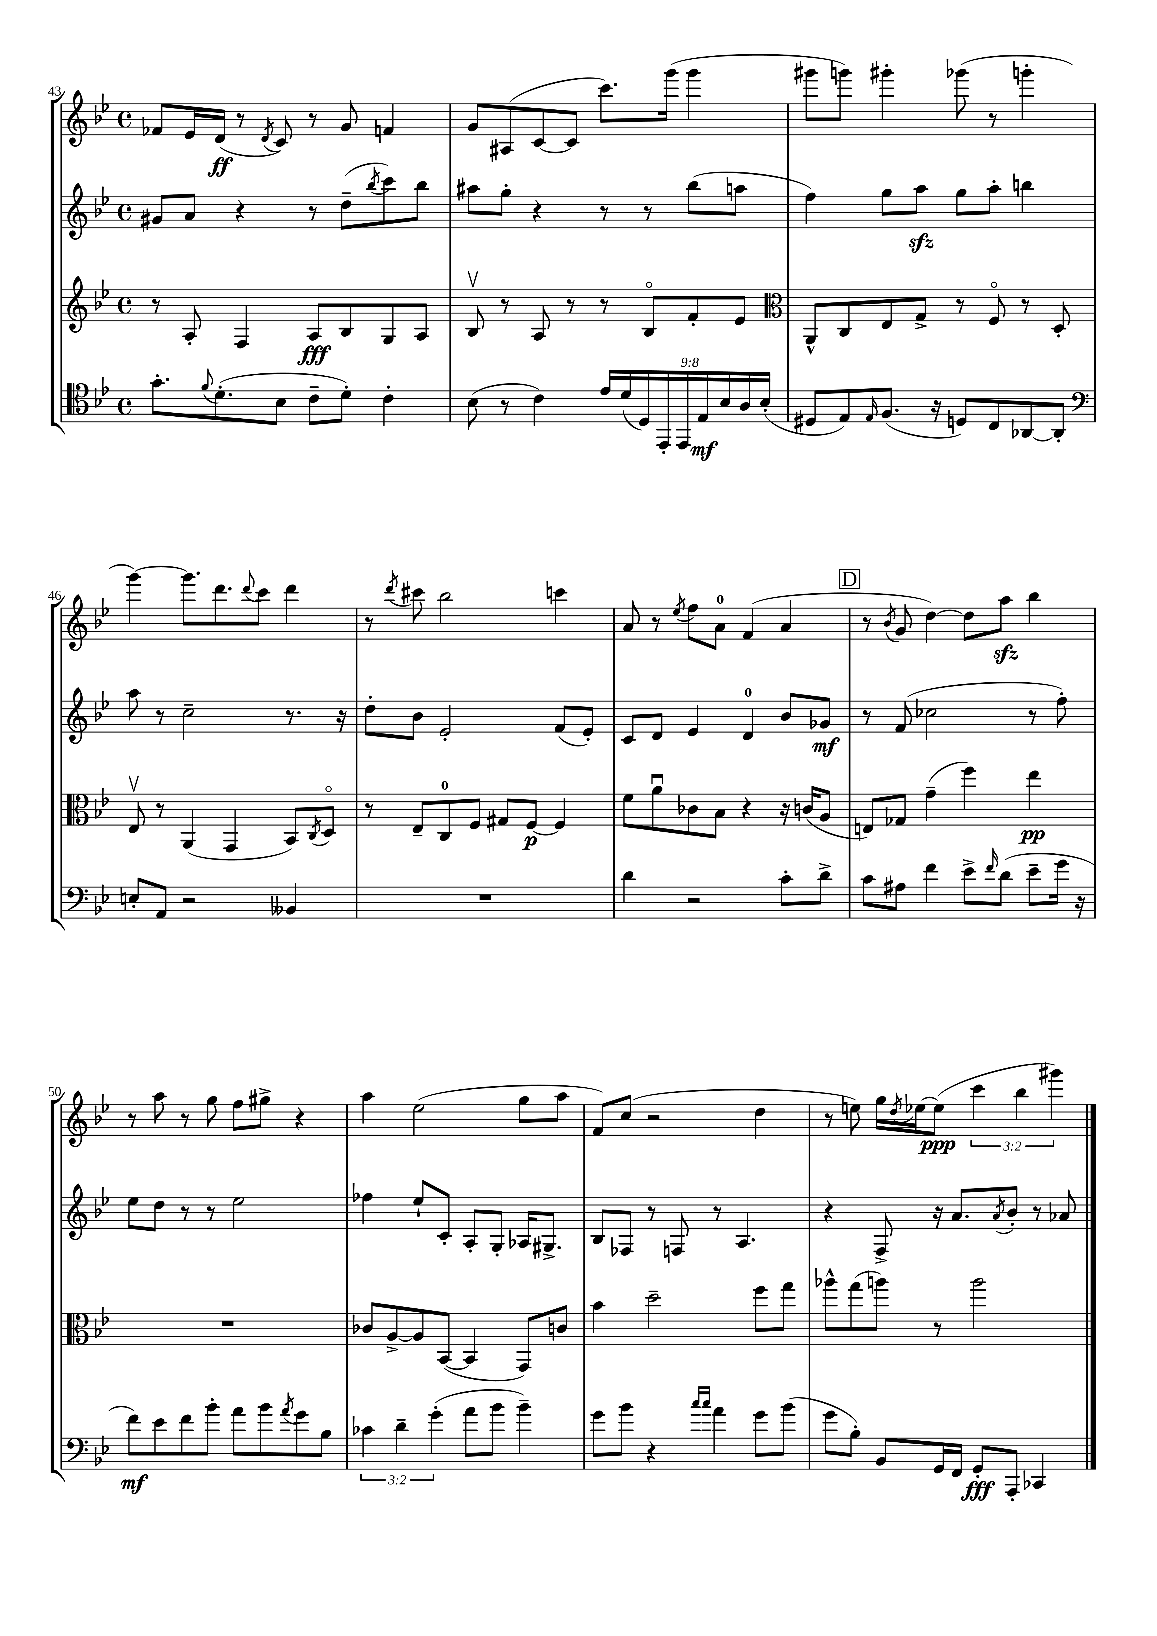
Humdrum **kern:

**kern	**dynam	**kern	**dynam	**kern	**dynam	**kern	**dynam
*part4	*part4	*part3	*part3	*part2	*part2	*part1	*part1
*staff4	*staff4	*staff3	*staff3	*staff2	*staff2	*staff1	*staff1
*clefC4	*	*clefG2	*	*clefG2	*	*clefG2	*
*k[b-e-]	*	*k[b-e-]	*	*k[b-e-]	*	*k[b-e-]	*
*M4/4	*	*M4/4	*	*M4/4	*	*M4/4	*
*met(c)	*	*met(c)	*	*met(c)	*	*met(c)	*
=43	=43	=43	=43	=43	=43	=43	=43
8.g'\L	.	8r	.	8g#X/L	.	8f-X/L	.
.	.	8A'/	.	8a/J	.	16e-/L	.
8qqf/	.	.	.	.	.	.	.
(8.d'\	.	.	.	.	.	(16d/JJ	ff
.	.	4F/	.	4r	.	8r	.
.	.	.	.	.	.	8qd/	.
8B-\J	.	.	.	.	.	8c/)	.
8c~\L	.	8A/L	fff	8r	.	8r	.
8d'\J)	.	8B-/	.	(8dd~\L	.	8g/	.
.	.	.	.	8qbb-/	.	.	.
4c'\	.	8G/	.	8ccc\)	.	4fn/	.
.	.	8A/J	.	8bb-\J	.	.	.
=44	=44	=44	=44	=44	=44	=44	=44
(8B-\	.	8B-v/	.	8aa#X\L	.	8g/L	.
8r	.	8r	.	8gg'\J	.	(8A#X/	.
4c\)	.	8A/	.	4r	.	[8c/	.
.	.	8r	.	.	.	8c/J]	.
18e-/LL	.	8r	.	8r	.	8.ccc\L)	.
(18d/	.	.	.	.	.	.	.
18D/)	.	.	.	.	.	.	.
.	.	8B-/L	.	8r	.	.	.
18EE-'/	.	.	.	.	.	.	.
.	.	.	.	.	.	(16ggg\Jk	.
18EE-/	.	.	.	.	.	.	.
.	.	8f'/	.	(8bb-\L	.	4ggg\	.
18E-/	mf	.	.	.	.	.	.
18B-/	.	.	.	.	.	.	.
.	.	8e-/J	.	8aan\J	.	.	.
18A/	.	.	.	.	.	.	.
(18B-'/JJ	.	.	.	.	.	.	.
=45	=45	=45	=45	=45	=45	=45	=45
*	*	*clefC3	*	*	*	*	*
8D#X/L	.	8AA^^/L	.	4ff\)	.	8ggg#X\L	.
8E-/)	.	8C/	.	.	.	8gggn\J)	.
16qqE-/	.	.	.	.	.	.	.
(8.F/J	.	8E-/	.	8gg\L	.	4ggg#X'\	.
.	.	8G^/J	.	8aazz\J	.	.	.
16r	.	.	.	.	.	.	.
8Dn/L)	.	8r	.	8gg\L	.	(8ggg-X\	.
8C/	.	8F/	.	8aa'\J	.	8r	.
[8AA-X/	.	8r	.	4bbn\	.	4gggn'\	.
8AA-'/J]	.	8D'/	.	.	.	.	.
!!LO:LB:g=z
=46	=46	=46	=46	=46	=46	=46	=46
*clefF4	*	*	*	*	*	*	*
8En'/L	.	8E-v/	.	8aa\	.	[4ggg\)	.
8AA/J	.	8r	.	8r	.	.	.
2r	.	(4AA/	.	2cc~\	.	8.ggg\L]	.
.	.	.	.	.	.	8.ddd\	.
.	.	4GG/	.	.	.	.	.
.	.	.	.	.	.	8qqddd/	.
.	.	.	.	.	.	8ccc\J	.
4BB--X/	.	8BB-/L)	.	8.r	.	4ddd\	.
.	.	8qC/	.	.	.	.	.
.	.	8D/J	.	.	.	.	.
.	.	.	.	16r	.	.	.
=47	=47	=47	=47	=47	=47	=47	=47
1r	.	8r	.	8dd'\L	.	8r	.
.	.	.	.	.	.	8qddd/	.
.	.	8E-~/L	.	8b-\J	.	8ccc#X\	.
.	.	8C/	.	2e-'/	.	2bb-\	.
.	.	8F/J	.	.	.	.	.
.	.	8G#X/L	.	.	.	.	.
.	.	[8F/J	p	.	.	.	.
.	.	4F/]	.	(8f/L	.	4cccn\	.
.	.	.	.	8e-'/J)	.	.	.
=48	=48	=48	=48	=48	=48	=48	=48
4d\	.	8f\L	.	8c/L	.	8a/	.
.	.	8au\	.	8d/J	.	8r	.
.	.	.	.	.	.	8qee-/	.
2r	.	8c-X\	.	4e-/	.	8ff\L	.
.	.	8B-\J	.	.	.	8a\J	.
.	.	4r	.	4d/	.	(4f/	.
8c'\L	.	16r	.	8b-/L	.	4a/	.
.	.	(16cn/KL	.	.	.	.	.
8d^\J	.	8A/J	.	8g-X/J	mf	.	.
!!LO:REH:place=s1:t=D
=49	=49	=49	=49	=49	=49	=49	=49
8c\L	.	8En/L)	.	8r	.	8r	.
.	.	.	.	.	.	8qb-/	.
8A#X\J	.	8G-X/J	.	(8f/	.	8g/	.
4f\	.	(4g~\	.	2cc-X\	.	[4dd\)	.
8e-^\L	.	4ff\)	.	.	.	8dd\L]	.
16qqf/	.	.	.	.	.	.	.
(8d\J	.	.	.	.	.	8aazz\J	.
8e-~\L	.	4ee-\	pp	8r	.	4bb-\	.
16g\Jk	.	.	.	8ff'\)	.	.	.
16r	.	.	.	.	.	.	.
!!LO:LB:g=z
=50	=50	=50	=50	=50	=50	=50	=50
8f\L)	mf	1r	.	8ee-\L	.	8r	.
8e-\	.	.	.	8dd\J	.	8aa\	.
8f\	.	.	.	8r	.	8r	.
8b-'\J	.	.	.	8r	.	8gg\	.
8a\L	.	.	.	2ee-\	.	8ff\L	.
8b-\	.	.	.	.	.	8gg#X^\J	.
8qa/	.	.	.	.	.	.	.
8g\	.	.	.	.	.	4r	.
8B-\J	.	.	.	.	.	.	.
=51	=51	=51	=51	=51	=51	=51	=51
6c-X\	.	8c-X/L	.	4ff-X\	.	4aa\	.
.	.	[8A^/	.	.	.	.	.
6d~\	.	.	.	.	.	.	.
.	.	8A/]	.	8ee-`/L	.	(2ee-\	.
(6g'\	.	.	.	.	.	.	.
.	.	([8BB-/J	.	8c'/J	.	.	.
8a\L	.	4BB-/]	.	8A'/L	.	.	.
8b-\J	.	.	.	8G'/J	.	.	.
4b-~\)	.	8GG/L)	.	16A-X/KL	.	8gg\L	.
.	.	.	.	8.G#X^/J	.	.	.
.	.	8cn/J	.	.	.	8aa\J	.
=52	=52	=52	=52	=52	=52	=52	=52
8g\L	.	4b-\	.	8B-/L	.	8f/L)	.
8b-\J	.	.	.	8F-X/J	.	(8cc/J	.
4r	.	2dd~\	.	8r	.	2r	.
.	.	.	.	8Fn/	.	.	.
16qqcc/LL	.	.	.	.	.	.	.
16qqcc/JJ	.	.	.	.	.	.	.
4a\	.	.	.	8r	.	.	.
.	.	.	.	4.A/	.	.	.
8g\L	.	8ff\L	.	.	.	4dd\	.
(8b-\J	.	8gg\J	.	.	.	.	.
=53	=53	=53	=53	=53	=53	=53	=53
8g\L	.	8aa-X^^\L	.	4r	.	8r	.
8B-'\J)	.	(8gg\	.	.	.	8een\)	.
8BB-/L	.	8aan\J)	.	8F^/	.	16gg\LL	.
.	.	.	.	.	.	8qdd/	.
.	.	.	.	.	.	[16ee-X\J	.
16GG/L	.	8r	.	16r	.	(8ee-\J]	ppp
16FF/JJ	.	.	.	8.a/L	.	.	.
8GG'/L	fff	2aa\	.	.	.	6ccc\	.
.	.	.	.	8qa/	.	.	.
8AAA'/J	.	.	.	8b-'/J	.	.	.
.	.	.	.	.	.	6bb-\	.
4CC-X/	.	.	.	8r	.	.	.
.	.	.	.	.	.	6ggg#X\)	.
.	.	.	.	8a-X/	.	.	.
==	==	==	==	==	==	==	==
*-	*-	*-	*-	*-	*-	*-	*-
